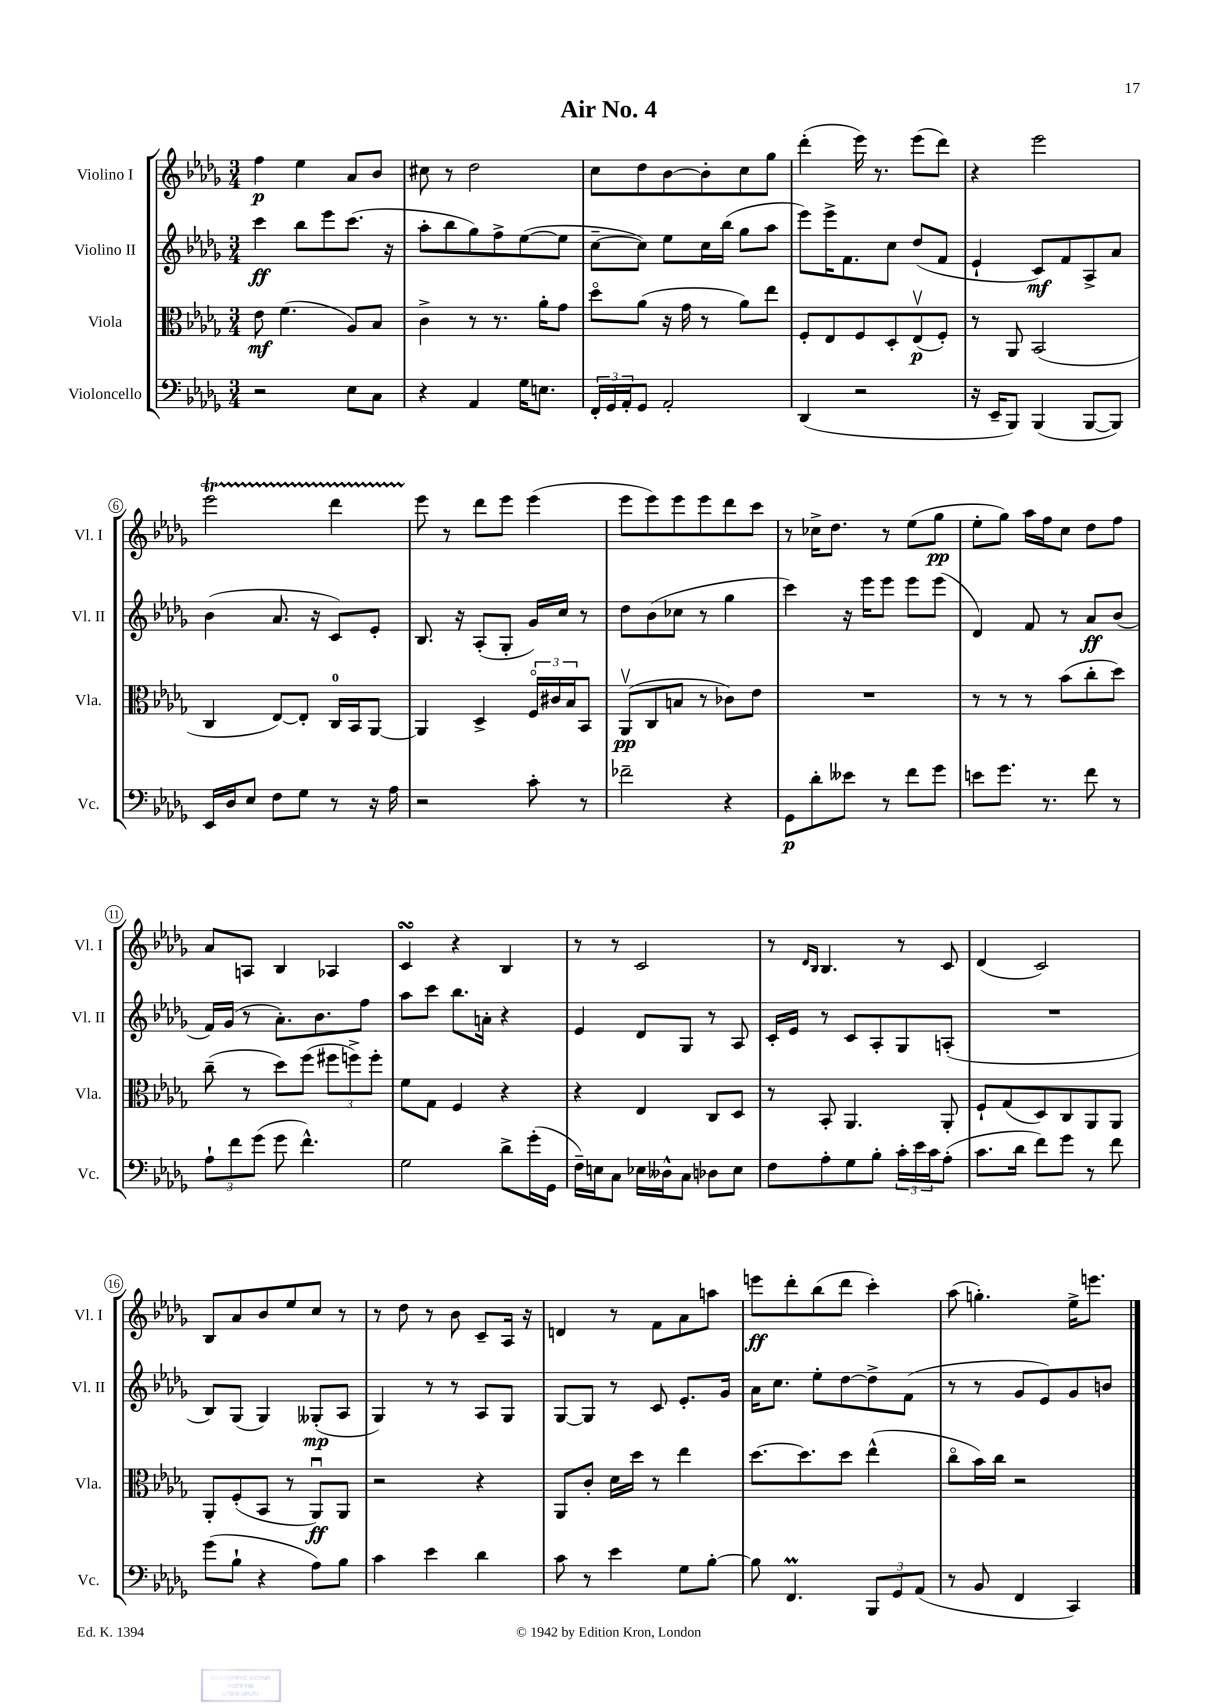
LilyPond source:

\header { title = "Air No. 4" }
<<
\new StaffGroup <<
\new Staff = "s0" \with { instrumentName = "Violino I" shortInstrumentName = "Vl. I" } {
    \clef treble \key des \major \numericTimeSignature \time 3/4
    f''4\p ees''4 aes'8 bes'8 |
    cis''8 r8 des''2 |
    c''8 des''8 bes'8~ bes'8-. c''8 ges''8 |
    des'''4-.( ees'''16) r8. ees'''8( des'''8) |
    r4 ees'''2 |
    ees'''2\startTrillSpan des'''4 |
    ees'''8\stopTrillSpan r8 des'''8 ees'''8 ees'''4( |
    ees'''8 ees'''8) ees'''8 ees'''8 des'''8 c'''8 |
    r8 ces''16-> des''8. r8 ees''8( ges''8\pp |
    ees''8-. ges''8) aes''16 f''16 c''8 des''8 f''8 |
    aes'8 a8 bes4 aes4 |
    c'4\turn r4 bes4 |
    r8 r8 c'2 |
    r8 \grace { des'16 bes16 } bes4. r8 c'8 |
    des'4( c'2) |
    bes8 aes'8 bes'8 ees''8 c''8 r8 |
    r8 des''8 r8 bes'8 c'8-- aes16 r16 |
    d'4 r8 f'8 aes'8 a''8 |
    e'''8\ff des'''8-. bes''8( des'''8 c'''4-.) |
    aes''8( g''4.-.) ees''16-> e'''8. \bar "|." |
}
\new Staff = "s1" \with { instrumentName = "Violino II" shortInstrumentName = "Vl. II" } {
    \clef treble \key des \major \numericTimeSignature \time 3/4
    c'''4\ff bes''8 ees'''8 c'''8.( r16 |
    aes''8-. bes''8 ges''8) f''8-> ees''8~( ees''8 |
    c''8~-- c''8) ees''8 c''16 bes''16( ges''8 aes''8 |
    ees'''8) ees'''16-> f'8. c''8 des''8( f'8 |
    ees'4-! c'8\mf) f'8 aes8-> aes'8 |
    bes'4( aes'8. r16 c'8) ees'8-. |
    bes8. r16 aes8-.( ges8-. ges'16) c''16 r8 |
    des''8 bes'8( ces''8 r8 ges''4 |
    c'''4) r16 ees'''16 ees'''8 ees'''8 ees'''8( |
    des'4) f'8 r8 aes'8\ff bes'8( |
    f'16) ges'16( r8 aes'8.-.) bes'8. f''8 |
    aes''8 c'''8 bes''8. a'16-. r4 |
    ees'4 des'8 ges8 r8 aes8 |
    c'16-. ees'16 r8 c'8 aes8-. ges8 a8-.( |
    R2. |
    bes8) ges8( ges4) geses8-.\mp( aes8 |
    ges4) r8 r8 aes8 ges8 |
    ges8~ ges8 r8 c'8 ees'8.-. ges'16 |
    aes'16 c''8. ees''8-. des''8~ des''8-> f'8( |
    r8 r8 ges'8 ees'8) ges'8 b'8 \bar "|." |
}
\new Staff = "s2" \with { instrumentName = "Viola" shortInstrumentName = "Vla." } {
    \clef alto \key des \major \numericTimeSignature \time 3/4
    ees'8\mf f'4.( aes8) bes8 |
    c'4-> r8 r8. aes'16-. ges'8 |
    des''8\flageolet aes'8( r16 ges'16 r8 aes'8) ees''8 |
    f8-. ees8 f8 des8-. ees8\upbow\p( f8-.) |
    r8 aes,8 bes,2( |
    c4 ees8~) ees8-. c16-0 bes,16 aes,8~ |
    aes,4 des4-> \tuplet 3/2 { f16\flageolet cis'16 bes16 } bes,8 |
    aes,8\upbow\pp( c8 b8 r8 ces'8) ees'8 |
    R2. |
    r8 r8 r8 bes'8( c''8-. des''8) |
    c''8--( r8 des''8) f''8( \tuplet 3/2 { fis''8 f''8->) f''8-. } |
    f'8 ges8 f4 r4 |
    r4 ees4 c8 des8 |
    r8 bes,8-. aes,4. aes,8-. |
    f8-! ges8( des8) c8 aes,8 aes,8 |
    aes,8-. f8-.( bes,8 r8 aes,8\downbow\ff) aes,8 |
    r2 r4 |
    aes,8 c'8-. des'16 des''16 r8 ees''4 |
    des''8.~ des''8. des''8 ees''4-^( |
    c''8\flageolet bes'16) c''16 r2 \bar "|." |
}
\new Staff = "s3" \with { instrumentName = "Violoncello" shortInstrumentName = "Vc." } {
    \clef bass \key des \major \numericTimeSignature \time 3/4
    r2 ees8 c8 |
    r4 aes,4 ges16 e8. |
    \tuplet 3/2 { f,16-. ges,16 aes,16-. } ges,8 aes,2-. |
    des,4( r2 |
    r16 ees,16-- bes,,8) bes,,4( bes,,8~ bes,,8) |
    ees,16 des16 ees8 f8 ges8 r8 r16 aes16 |
    r2 c'8-. r8 |
    fes'2-- r4 |
    ges,8\p des'8-. eeses'8 r8 f'8 ges'8 |
    e'8 ges'8. r8. f'8 r8 |
    \tuplet 3/2 { aes8-! f'8 ges'8( } ges'8 f'4.-^) |
    ges2 des'8-> ges'16-.( ges,16 |
    f16--) e16 c8 ees16 deses16-^ c8 des8 ees8 |
    f8 aes8-. ges8 bes8-. \tuplet 3/2 { c'16-. ees'16 c'16 } aes8-.( |
    c'8. des'16 f'8) ges'8 r8 f'8 |
    ges'8( bes8-! r4 aes8) bes8 |
    c'4 ees'4 des'4 |
    c'8 r8 ees'4 ges8 bes8~-. |
    bes8 f,4.\prall \tuplet 3/2 { bes,,8 ges,8 aes,8( } |
    r8 bes,8 f,4 c,4) \bar "|." |
}
>>
>>
\layout { \context { \Score \override BarNumber.stencil = #(make-stencil-circler 0.1 0.3 ly:text-interface::print) } }
